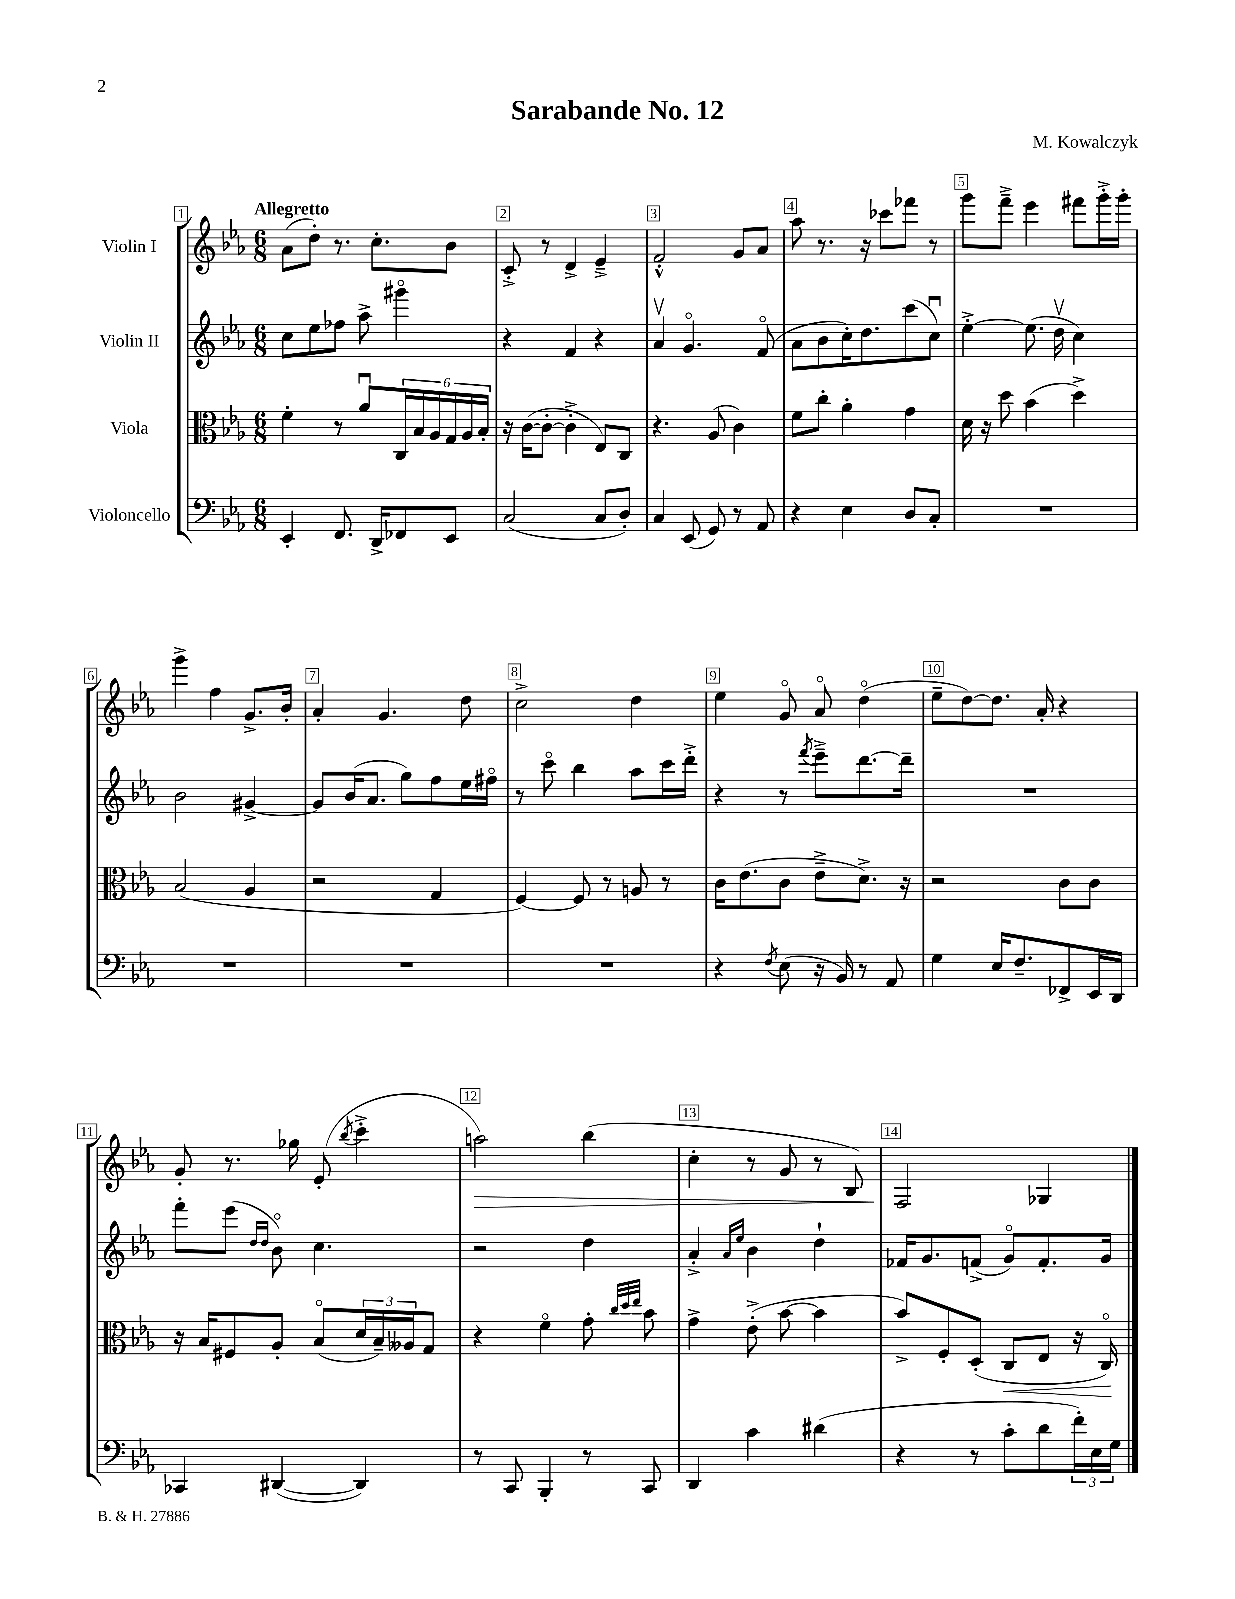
\header { title = "Sarabande No. 12" composer = "M. Kowalczyk" }
<<
\new StaffGroup <<
\new Staff = "s0" \with { instrumentName = "Violin I" } {
    \clef treble \key ees \major \numericTimeSignature \time 6/8 \tempo "Allegretto"
    aes'8( d''8-.) r8. c''8.-. bes'8 |
    c'8-.-> r8 d'4-> ees'4---> |
    f'2-.-^ g'8 aes'8 |
    aes''8 r8. r16 ces'''8 fes'''8 r8 |
    g'''8 f'''8---> ees'''4 fis'''8 g'''16-.-> g'''16-. |
    g'''4-> f''4 g'8.-> bes'16-. |
    aes'4-. g'4. d''8 |
    c''2-> d''4 |
    ees''4 g'8\flageolet aes'8\flageolet d''4\flageolet( |
    ees''8-- d''8~) d''8. aes'16-. r4 |
    g'8-. r8. ges''16 ees'8-.( \acciaccatura { bes''8 } c'''4-.-> |
    a''2\>) bes''4( |
    c''4-. r8 g'8 r8 bes8) |
    f2\! ges4 \bar "|." |
}
\new Staff = "s1" \with { instrumentName = "Violin II" } {
    \clef treble \key ees \major \numericTimeSignature \time 6/8
    c''8 ees''8 fes''8 aes''8-> gis'''4\flageolet |
    r4 f'4 r4 |
    aes'4\upbow g'4.\flageolet f'8\flageolet( |
    aes'8 bes'8 c''16-.) d''8. c'''8( c''8\downbow) |
    ees''4~-.-> ees''8.( d''16\upbow c''4) |
    bes'2 gis'4~-> |
    gis'8 bes'16( aes'8. g''8) f''8 ees''16 fis''16\flageolet |
    r8 c'''8\flageolet bes''4 aes''8 c'''16 d'''16-.-> |
    r4 r8 \acciaccatura { f'''8 } ees'''8---> d'''8.~ d'''16-- |
    R2. |
    f'''8-. ees'''8( \grace { d''16 d''16 } bes'8\flageolet) c''4. |
    r2 d''4 |
    aes'4-.-> \grace { aes'16 ees''16 } bes'4 d''4-! |
    fes'16 g'8. f'8->( g'8\flageolet) f'8.-. g'16 \bar "|." |
}
\new Staff = "s2" \with { instrumentName = "Viola" } {
    \clef alto \key ees \major \numericTimeSignature \time 6/8
    f'4-. r8 aes'8\downbow \tuplet 6/4 { c16 bes16 aes16 g16 aes16 bes16-. } |
    r16 c'16~( c'8~-. c'4-.-> ees8) c8 |
    r4. aes8( c'4) |
    f'8 c''8-. aes'4-. g'4 |
    d'16 r16 d''8 bes'4( d''4->) |
    bes2( aes4 |
    r2 g4 |
    f4~) f8 r8 a8 r8 |
    c'16 ees'8.( c'8 ees'8---> d'8.->) r16 |
    r2 c'8 c'8 |
    r16 bes16 fis8 aes8-. bes8\flageolet( \tuplet 3/2 { d'16 bes16--) aeses16 } g8 |
    r4 f'4\flageolet g'8-. \grace { c''32 d''32 ees''32 } bes'8 |
    g'4-> ees'8-.->( bes'8~ bes'4 |
    bes'8->) f8-. d8-.( c8\< ees8 r16 c16\flageolet\!) \bar "|." |
}
\new Staff = "s3" \with { instrumentName = "Violoncello" } {
    \clef bass \key ees \major \numericTimeSignature \time 6/8
    ees,4-. f,8. d,16-> fes,8 ees,8 |
    c2( c8 d8-.) |
    c4 ees,8( g,8) r8 aes,8 |
    r4 ees4 d8 c8-. |
    R2. |
    R2. |
    R2. |
    R2. |
    r4 \acciaccatura { f8 } ees8( r16 bes,16) r8 aes,8 |
    g4 ees16 f8.-- fes,8-> ees,16 d,16 |
    ces,4 dis,4~( dis,4) |
    r8 c,8 bes,,4-. r8 c,8 |
    d,4 c'4 dis'4( |
    r4 r8 c'8-. d'8 \tuplet 3/2 { f'16-.) ees16 g16 } \bar "|." |
}
>>
>>
\layout { \context { \Score \override BarNumber.break-visibility = ##(#f #t #t) barNumberVisibility = #all-bar-numbers-visible \override BarNumber.stencil = #(make-stencil-boxer 0.1 0.3 ly:text-interface::print) } }
